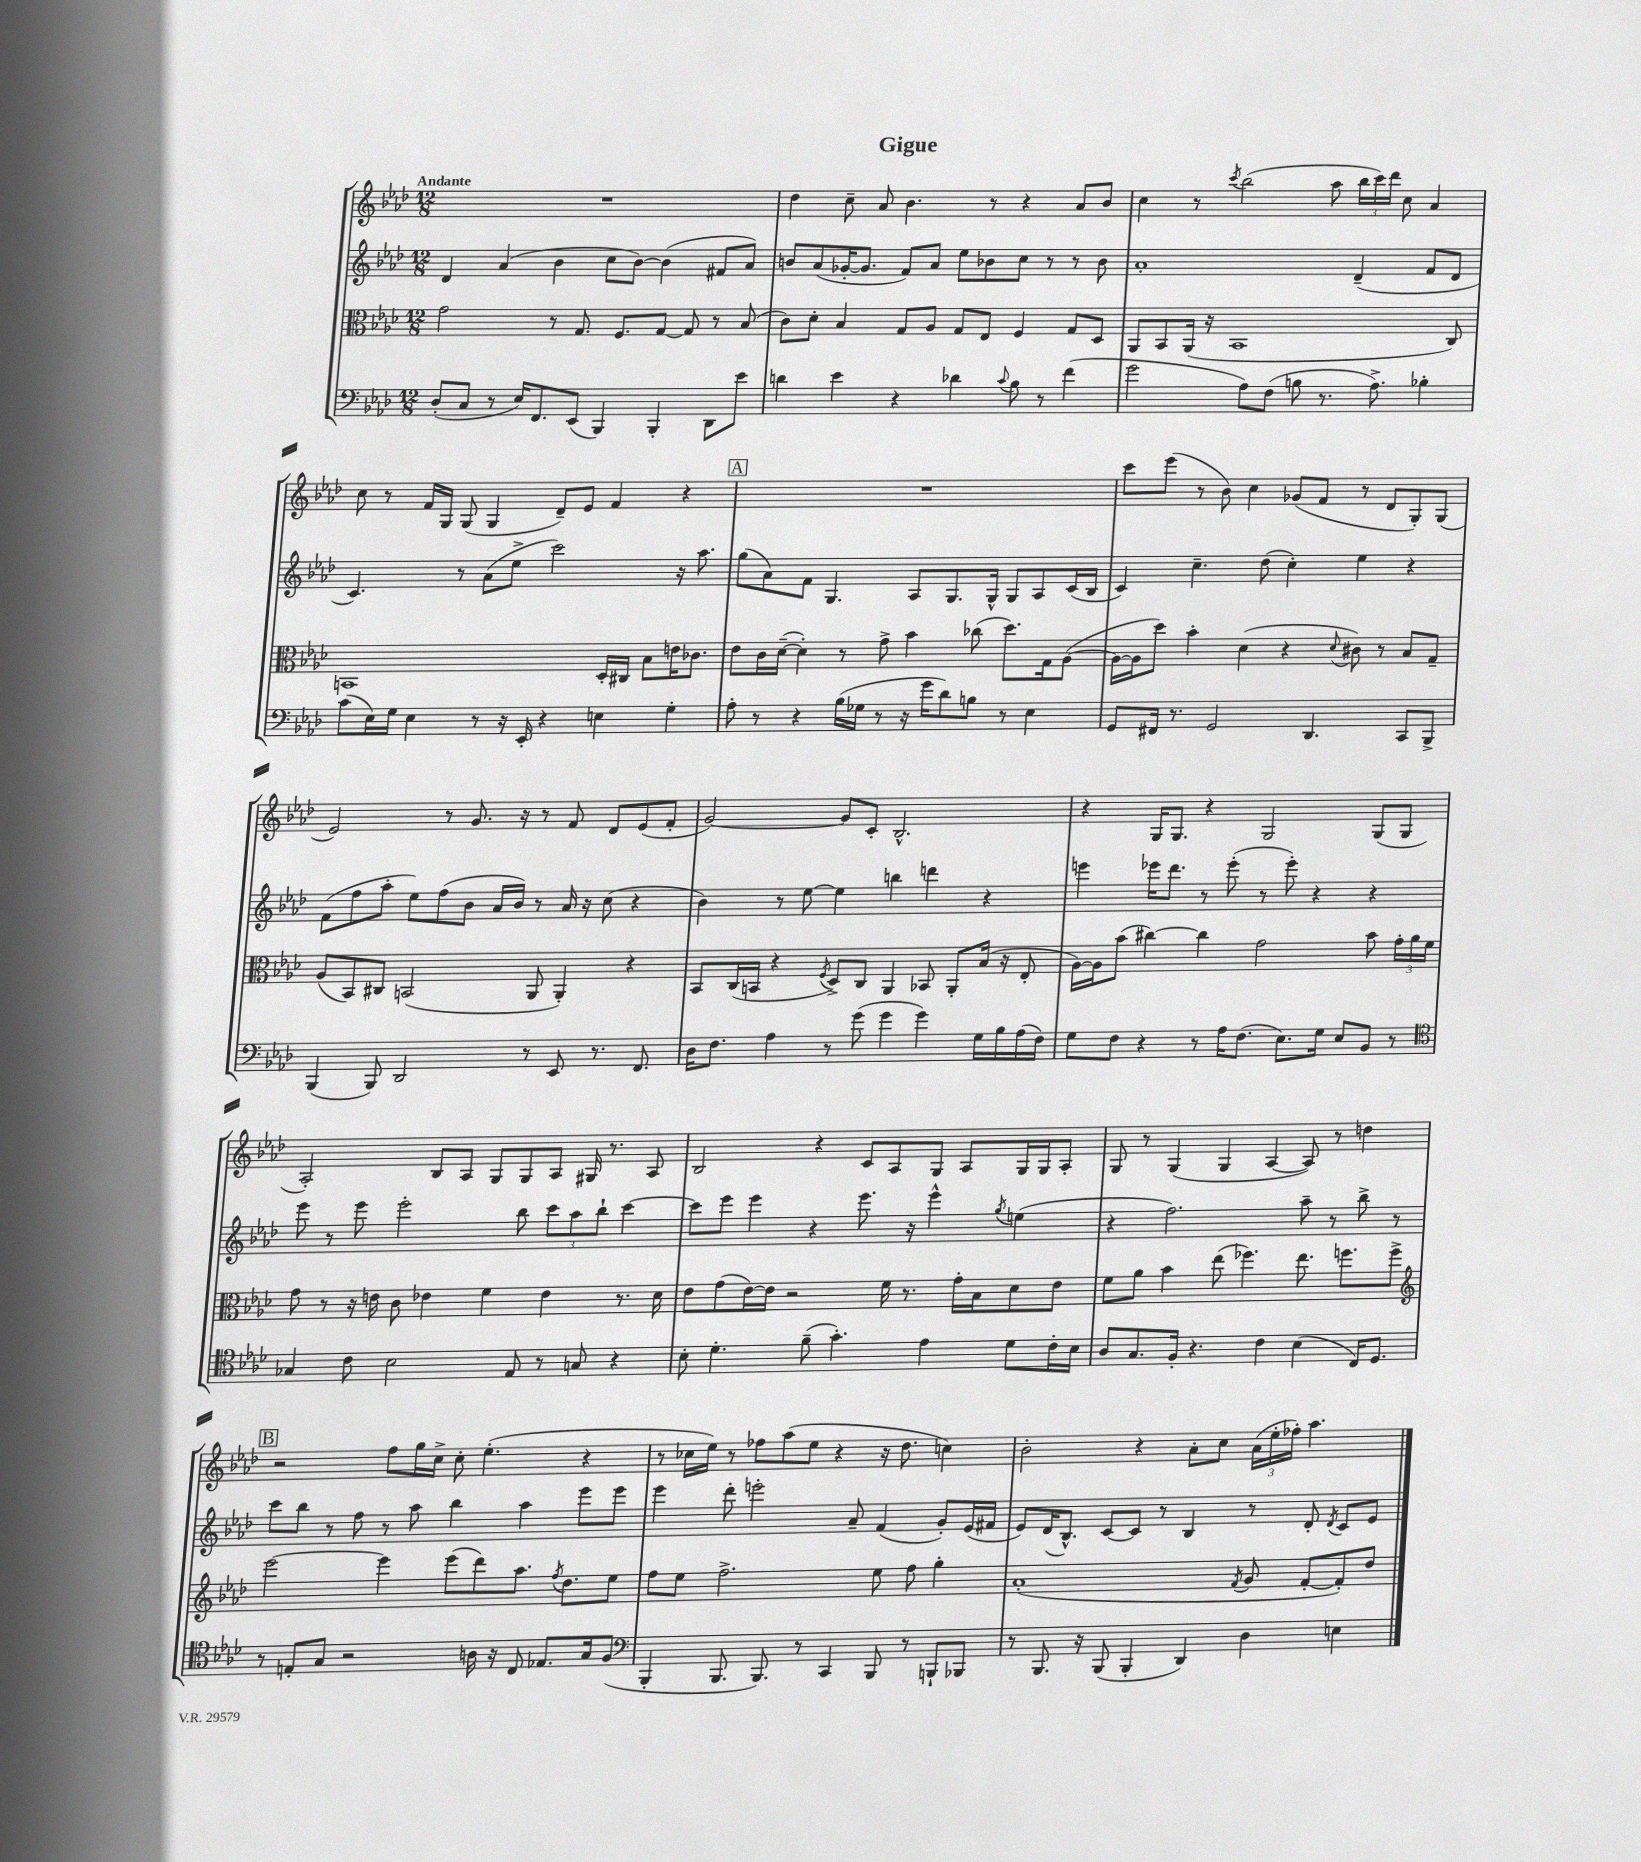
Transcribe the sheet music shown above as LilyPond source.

\header { title = "Gigue" }
<<
\new StaffGroup <<
\new Staff = "s0" {
    \clef treble \key aes \major \numericTimeSignature \time 12/8 \tempo "Andante"
    \autoBeamOff R1. |
    des''4 c''8-- aes'8 bes'4. r8 r4 aes'8[ bes'8] |
    c''4 r8 \acciaccatura { c'''8 } bes''2( aes''8 \tuplet 3/2 { bes''16[ c'''16) des'''16] } c''8 aes'4 |
    c''8 r8 f'16[ g16] g8( g4 des'8[--) ees'8] f'4 r4 |
    \mark \markup { \box "A" } R1. |
    c'''8[ ees'''8]( r8 bes'8) c''4 ges'8[( f'8] r8 des'8[ g8-.) g8]( |
    ees'2) r8 g'8. r16 r8 f'8 des'8[ ees'8( f'8]-. |
    g'2~) g'8[ c'8]-. bes2.-^ |
    r4 g16[ g8.] r4 g2 g8[( g8] |
    aes2-.) bes8[ aes8] g8[ g8 aes8] gis16 r8. aes8 |
    bes2 r4 c'8[ aes8 g8] aes8[ g16 g16 aes8]-. |
    g8 r8 g4( g4 aes4~ aes8) r8 d''4 |
    \mark \markup { \box "B" } r2 f''8[ g''16 c''16]-> c''8-. ees''4.-.( r4 |
    r8 ces''16[ ees''16]) r8 fes''8[ aes''8( ees''8] r4 r16 des''8. c''4) |
    bes'2-. r4 aes'8[-. c''8] \tuplet 3/2 { aes'16[( ees''16-. fes''16]-.) } aes''4. \bar "|." |
}
\new Staff = "s1" {
    \clef treble \key aes \major \numericTimeSignature \time 12/8
    \autoBeamOff des'4 aes'4( bes'4 c''8[ bes'8]~) bes'4( fis'8[ aes'8]) |
    b'8[ aes'8( ges'16~-. ges'8.] f'8[) aes'8] ees''8[ bes'8 c''8] r8 r8 bes'8 |
    aes'1-. des'4--( f'8[ des'8] |
    c'4.) r8 aes'8[( ees''8]-> c'''2) r16 aes''8. |
    \mark \markup { \box "A" } g''8[( aes'8) f'8] g4. aes8[ g8. g16]-^ g8[ aes8 c'16( bes16] |
    c'4) c''4.-- des''8( c''4-.) ees''4 r4 |
    f'8[( f''8 aes''8]-. ees''8[) f''8( bes'8] aes'16[ bes'16]) r8 aes'16 r16 c''8( r4 |
    bes'4) r8 ees''8~ ees''4 b''4 d'''4 r4 |
    e'''4 ees'''16[ des'''8.] r8 ees'''8-.( r8 ees'''8-.) r4 r4 |
    ees'''8 r8 ees'''8 ees'''2-. bes''8 \tuplet 3/2 { c'''8[ aes''8 bes''8]-! } c'''4~ |
    c'''8[ ees'''8] ees'''4 r4 ees'''8. r16 ees'''4-^ \acciaccatura { g''8 } e''4( |
    r4 f''2.) aes''8-- r8 bes''8-> r8 |
    \mark \markup { \box "B" } c'''8[ bes''8] r8 f''8 r8 aes''8 bes''4 aes''4 ees'''8[ ees'''8] |
    ees'''4 des'''8-. e'''2-. aes'8-- f'4( g'8[-.) ees'16( fis'16] |
    ees'8[) des'16( bes8.]-^) c'8[~ c'8] r8 bes4 r8 des'8-. \acciaccatura { des'8 } c'8[ ees'8] \bar "|." |
}
\new Staff = "s2" {
    \clef alto \key aes \major \numericTimeSignature \time 12/8
    \autoBeamOff g'2 r8 g8. f8.[ g8]~ g8 r8 bes8( |
    c'8[) des'8]-. bes4 g8[ aes8] g8[ ees8] f4 g8[ des8] |
    aes,8[ bes,8 aes,16]( r16 bes,1 c8) |
    b,1 des16[-. cis16] bes8[ e'16 ces'8.] |
    \mark \markup { \box "A" } ees'8[ c'16 des'16]~--( des'4-.) r8 g'8-> bes'4 ces''8( des''8.[) g16 aes8]~( |
    aes16[~ aes16 des''8]) bes'4-. des'4( r4 \appoggiatura { des'8 } cis'8) r8 bes8[ g8]-- |
    aes8[( bes,8) cis8] b,2( aes,8 aes,4-.) r4 |
    bes,8[ c16( b,16] r4 \acciaccatura { f8 } des8[->) c8] aes,4 bes,8 aes,8[-. bes16]( r16 ees8-. |
    aes16[~) aes16 bes'8]( cis''4~) cis''4 g'2 bes'8 \tuplet 3/2 { g'16[-. aes'16 f'16] } |
    g'8 r8 r16 e'16 c'8 ees'4 f'4 ees'4 r8. des'16 |
    ees'8[ g'8( ees'16~) ees'16] r2 f'16 r8. g'16[-. bes16 des'8 ees'8] |
    f'8[ aes'8] bes'4 ees''8( fes''4.) ees''8. f''8.[ f''8]-> |
    \mark \markup { \box "B" } \clef treble ees'''2~ ees'''4 ees'''8[( des'''8) aes''8.] \acciaccatura { f''8 } des''8.[ ees''8] |
    f''8[ ees''8] f''2.-> ees''8 f''8 g''4-. |
    aes'1-.( \acciaccatura { f'8 } g'8 f'8[~-. f'8-.) des''8] \bar "|." |
}
\new Staff = "s3" {
    \clef bass \key aes \major \numericTimeSignature \time 12/8
    \autoBeamOff des8[-.( c8] r8 ees16[) f,8. ees,8]( bes,,4) bes,,4-. des,8[ ees'8] |
    d'4 ees'4 r4 des'4 \appoggiatura { c'8 } bes8 r8 f'4( |
    g'2 aes8[) f8]( b8 r8. aes8.->) bes4-. |
    c'8[( ees16) g16] ees4 r8 r16 ees,16-. r4 e4 g4-. |
    \mark \markup { \box "A" } aes8-. r8 r4 bes16[( ges16] r8 r16 g'16[ des'8) b8] r8 ees4 |
    g,8[ fis,16] r8. g,2 des,4. c,8[ bes,,8]-> |
    bes,,4( bes,,8) des,2 r8 ees,8 r8. f,8. |
    des16[ f8.] aes4 r8 g'8( g'4 g'4) g16[ bes16 aes16( f16]) |
    g8[ f8] r4 r8 aes16[ f8.]( ees8.[) g16] ees8[ bes,8] r8 |
    \clef tenor ges4 c'8 bes2 ees8 r8 g8 r4 |
    bes8-. des'4.-. f'8--( g'4.-.) ees'4 des'8[ c'16-. bes16] |
    aes8[ g8. f16]-. r4. c'4 bes4( c16[) des8.] |
    \mark \markup { \box "B" } r8 e8[-. g8] r2 a16 r16 c8 ees8.[ g16 f8]( |
    \clef bass bes,,4-. bes,,8. bes,,8.) r8 c,4 bes,,8 r8 b,,8[-! bes,,8] |
    r8 bes,,8. r16 bes,,8( bes,,4-. des,4) des4 e4 \bar "|." |
}
>>
>>
\layout { \context { \Score \remove "Bar_number_engraver" } }
